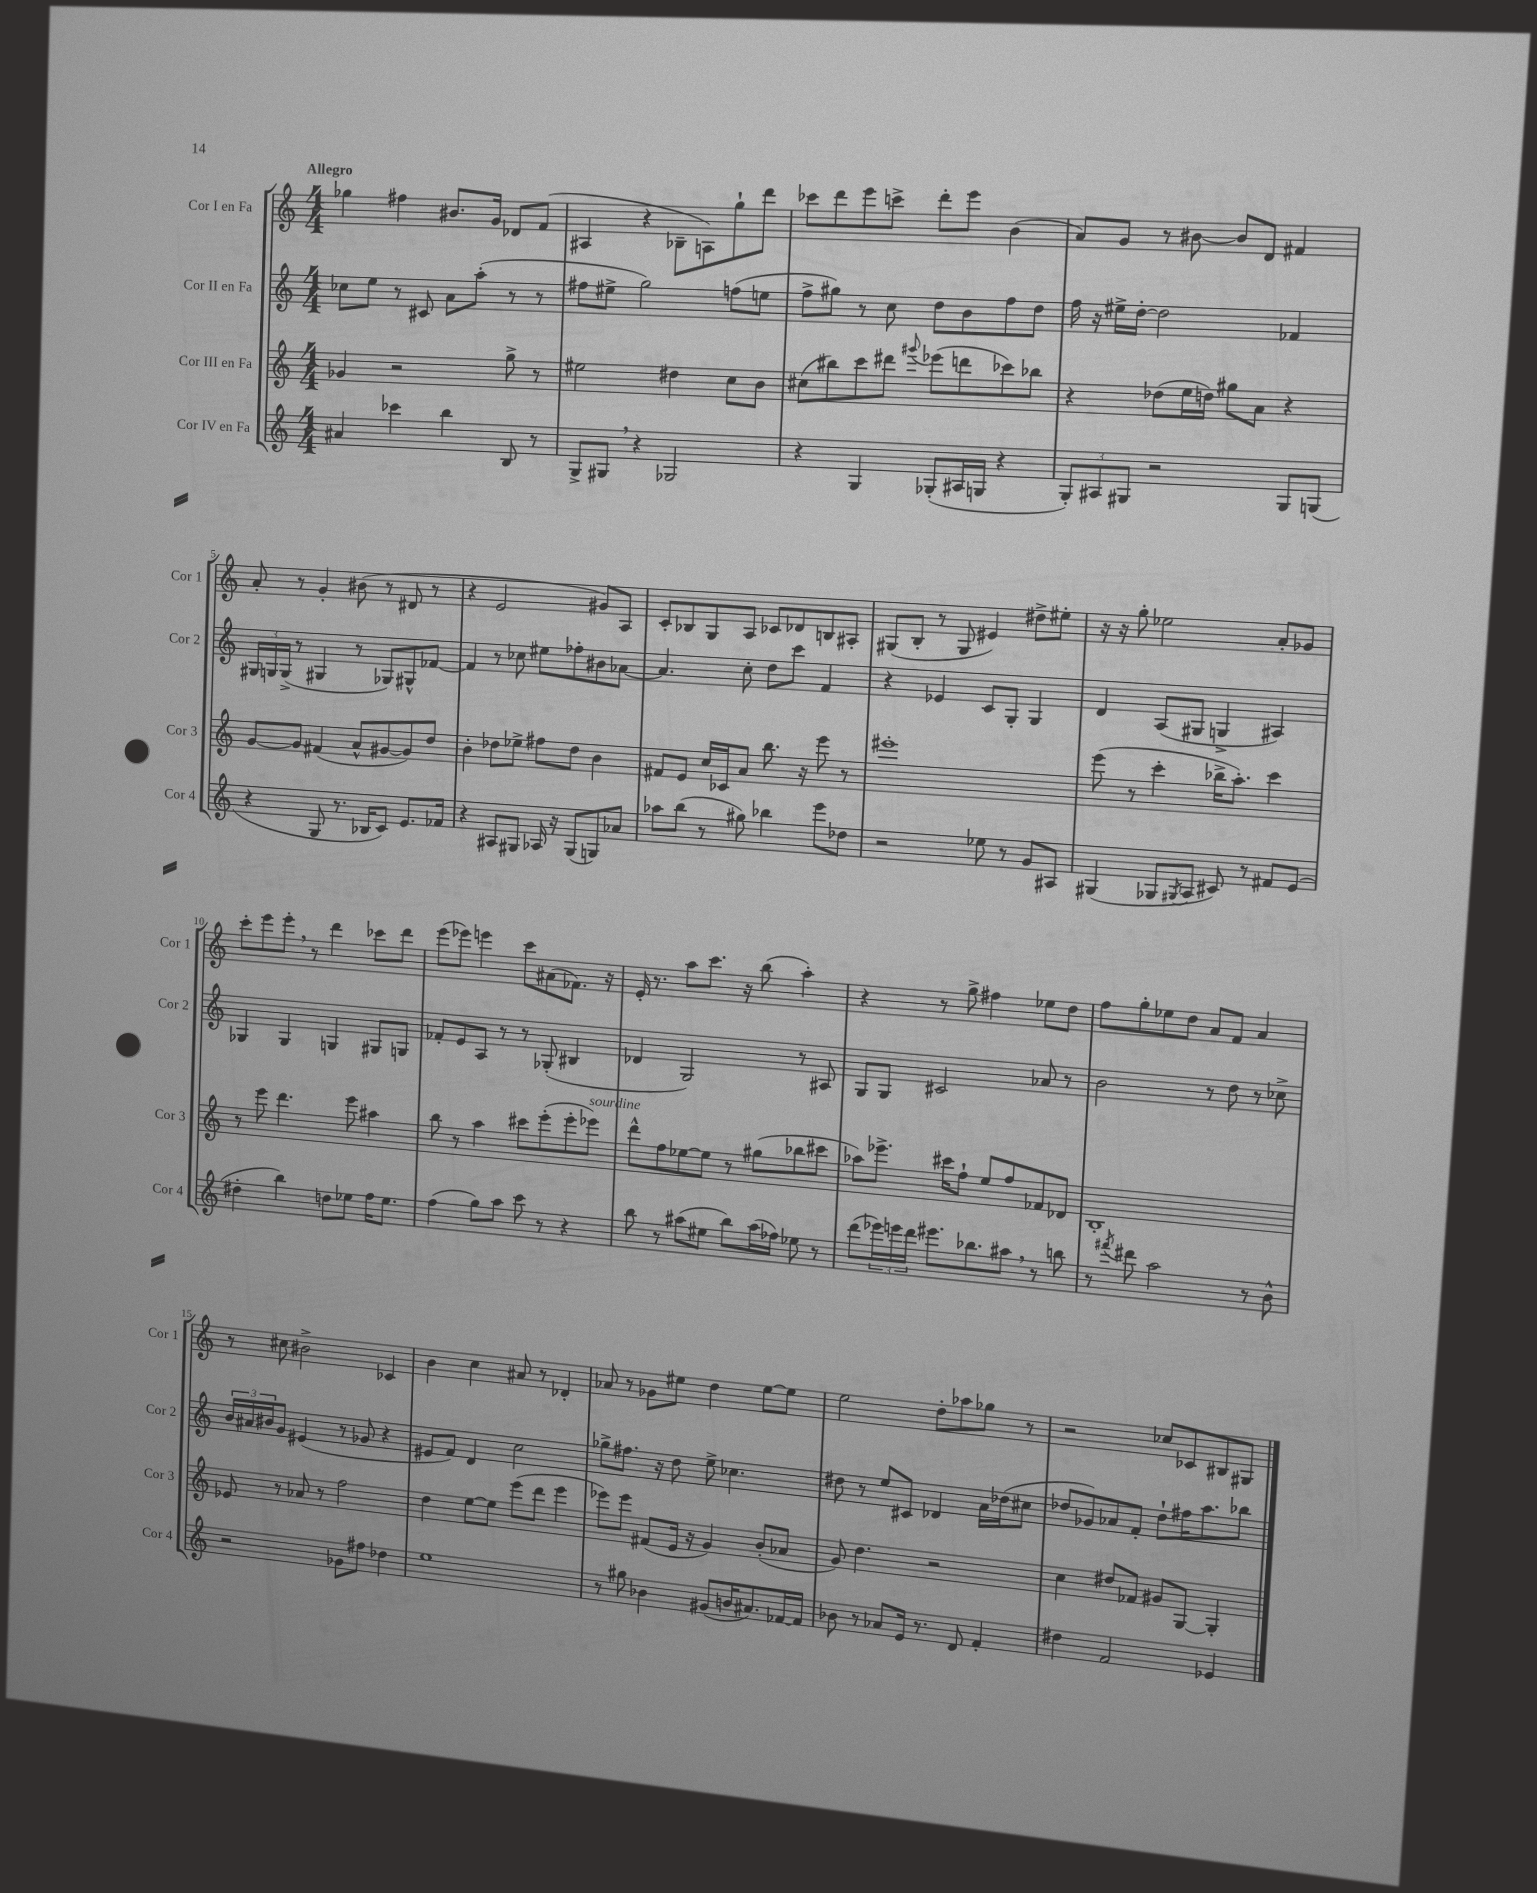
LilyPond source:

<<
\new StaffGroup <<
\new Staff = "s0" \with { instrumentName = "Cor I en Fa" shortInstrumentName = "Cor 1" } {
    \clef treble \key c \major \numericTimeSignature \time 4/4 \tempo "Allegro"
    ges''4 fis''4 bis'8. g'16 des'8 f'8( |
    ais4 r4 bes8-- a8) g''8-! d'''8 |
    ces'''8 d'''8 e'''8 c'''8-> d'''8-. e'''8 b'4( |
    a'8) g'8 r8 bis'8~ bis'8 d'8 fis'4 |
    a'8-. r8 g'4-. bis'8( r8 dis'8 r8 |
    r4 e'2 gis'8) a8 |
    c'8-. bes8 g8 a8 ces'8 des'8 b8 ais8-. |
    gis8( b8-. r8 gis8 eis'4) dis''8-> eis''8-. |
    r16 r16 g''8-. ees''2 a'8-. ges'8 |
    c'''8-. e'''8 e'''8-. \breathe r8 d'''4 ces'''8 d'''8 |
    e'''8( ees'''8) e'''4 c'''8 ais'8( fes'8.) r16 |
    e'16-. r8. a''8 c'''8. r16 b''8( a''4-.) |
    r4 r8 g''8-> fis''4 ees''8 d''8 |
    f''8 g''8-. ees''8 d''8 a'8 f'8 a'4 |
    r8 cis''8 bis'2-> ces'4 |
    b'4 c''4 ais'8 r8 des'4-. |
    aes'8 r8 ges'8 eis''8 d''4 eis''8~ eis''8 |
    e''2 d''8-. aes''8 ges''8 r8 |
    r2 ces''8 ces'8 bis8 gis8 \bar "|." |
}
\new Staff = "s1" \with { instrumentName = "Cor II en Fa" shortInstrumentName = "Cor 2" } {
    \clef treble \key c \major \numericTimeSignature \time 4/4
    ces''8 e''8 r8 cis'8 a'8 a''8-.( r8 r8 |
    fis''8 eis''8-> g''2) f''8( e''8 |
    f''8-> gis''8) r8 c''8 d''8 b'8 f''8 d''8 |
    f''16 r16 eis''16-> d''16~-. d''2 fes'4 |
    \tuplet 3/2 { gis16 g16 g16->( } r8 gis4 r8 ges8) gis8-^ fes'8~ |
    fes'4 r8 ces''8 eis''8 fes''8-. bis'8 aes'8~ |
    aes'4. c''8-. d''8 c'''8 f'4 |
    r4 ees'4 c'8 g8-. g4 |
    d'4 a8( gis8 g4-> ais4) |
    ges4 ges4 g4 gis8 g8 |
    fes'8-. e'8 a8 r8 r8 ges8-.( bis4 |
    des'4 g2) r8 ais8 |
    g8 g8 cis'2 aes'8 r8 |
    b'2 r8 d''8 r8 ces''8-> |
    \tuplet 3/2 { b'16 ais'16 bis'16 } g'8 eis'4( r8 ges'8 r4 |
    eis'8 f'8) d'4 c''2 |
    ges''8-> fis''8. r16 d''8 e''8-> ces''4. |
    dis''8 r8 e''8 cis'8 des'4 a'16 des''16( cis''8 |
    des''8 ges'8) aes'8 f'8-. des''8-! fis''16 a''8. bes''8 \bar "|." |
}
\new Staff = "s2" \with { instrumentName = "Cor III en Fa" shortInstrumentName = "Cor 3" } {
    \clef treble \key c \major \numericTimeSignature \time 4/4
    ges'4 r2 g''8-> r8 |
    eis''2 dis''4 c''8 b'8 |
    cis''8( bis''8) c'''8 dis'''8 \appoggiatura { gis'''8 } ees'''8( d'''8 ces'''8) bes''8 |
    r4 des''8( e''16 d''16) gis''8 a'8 r4 |
    g'8~ g'8 fis'4( a'8-^ gis'8~ gis'8) d''8 |
    b'4-. des''8 ees''8-> fis''8 des''8 b'4 |
    fis'8 e'8 c''16 ces'16 a'8 b''8. r16 e'''8 r8 |
    eis'''1-. |
    e'''8( r8 c'''4-. bes''16-> a''8.-.) c'''4 |
    r8 e'''8 d'''4. e'''8 ais''4 |
    b''8 r8 a''4 cis'''8 e'''8-.( e'''8-. ees'''8^\markup { \italic "sourdine" }) |
    d'''8-^ f''8 ees''8~ ees''8 r8 gis''8( bes''8 cis'''8 |
    aes''8) ees'''8.-> cis'''16 f''8-! e''8 f''8 fes'8 des'8 |
    b1-. |
    ees'8 r8 aes'8 r8 f''2 |
    d''4 e''8~ e''8 e'''8( d'''8 e'''4 |
    ees'''8) ees'''8 fis'8( e'16 r16 g'4) b'8-.( aes'8 |
    g'8) d''4. r2 |
    c''4 dis''8 fes'8 gis'8 g8~ g4-. \bar "|." |
}
\new Staff = "s3" \with { instrumentName = "Cor IV en Fa" shortInstrumentName = "Cor 4" } {
    \clef treble \key c \major \numericTimeSignature \time 4/4
    ais'4 ces'''4 b''4 b8 r8 |
    g8-> gis8 \breathe r4 ges2 |
    r4 g4 ges8-.( ais16 g16 r4 |
    \tuplet 3/2 { g8-.) ais8 gis8 } r2 gis8 g8( |
    r4 g8 r8. bes16 c'8) e'8. fes'16 |
    r4 ais8 gis8 aes16 r16 gis8( g8) aes'8 |
    aes''8 b''8( r8 gis''8) bes''4 e'''8 des''8 |
    r2 ees''8 r8 g'8 ais8 |
    gis4( ges8 \acciaccatura { gis8 } a8 cis'8) r8 fis'8 e'8( |
    dis''4-. b''4) d''8 ees''8 f''16 ees''8. |
    f''4( g''8) a''8 c'''8 r8 r4 |
    b''8 r8 ais''8( eis''8 b''8) ais''16( fes''16) ees''8 r8 |
    d'''8( \tuplet 3/2 { ees'''16) e'''16 d'''16 } eis'''8. bes''8. ais''8 \breathe r8 b''8 |
    r8 \acciaccatura { fis'''8 } dis'''8 a''2 r8 b'8-^ |
    r2 ges'8 fis''8 des''4 |
    e''1 |
    r8 gis''8 bes'4 gis'8( b'16 ais'8.) fes'16~ fes'16 |
    bes'8 r8 aes'8 e'16 r8. d'8 f'4-. |
    dis''4 f'2 ees'4 \bar "|." |
}
>>
>>
